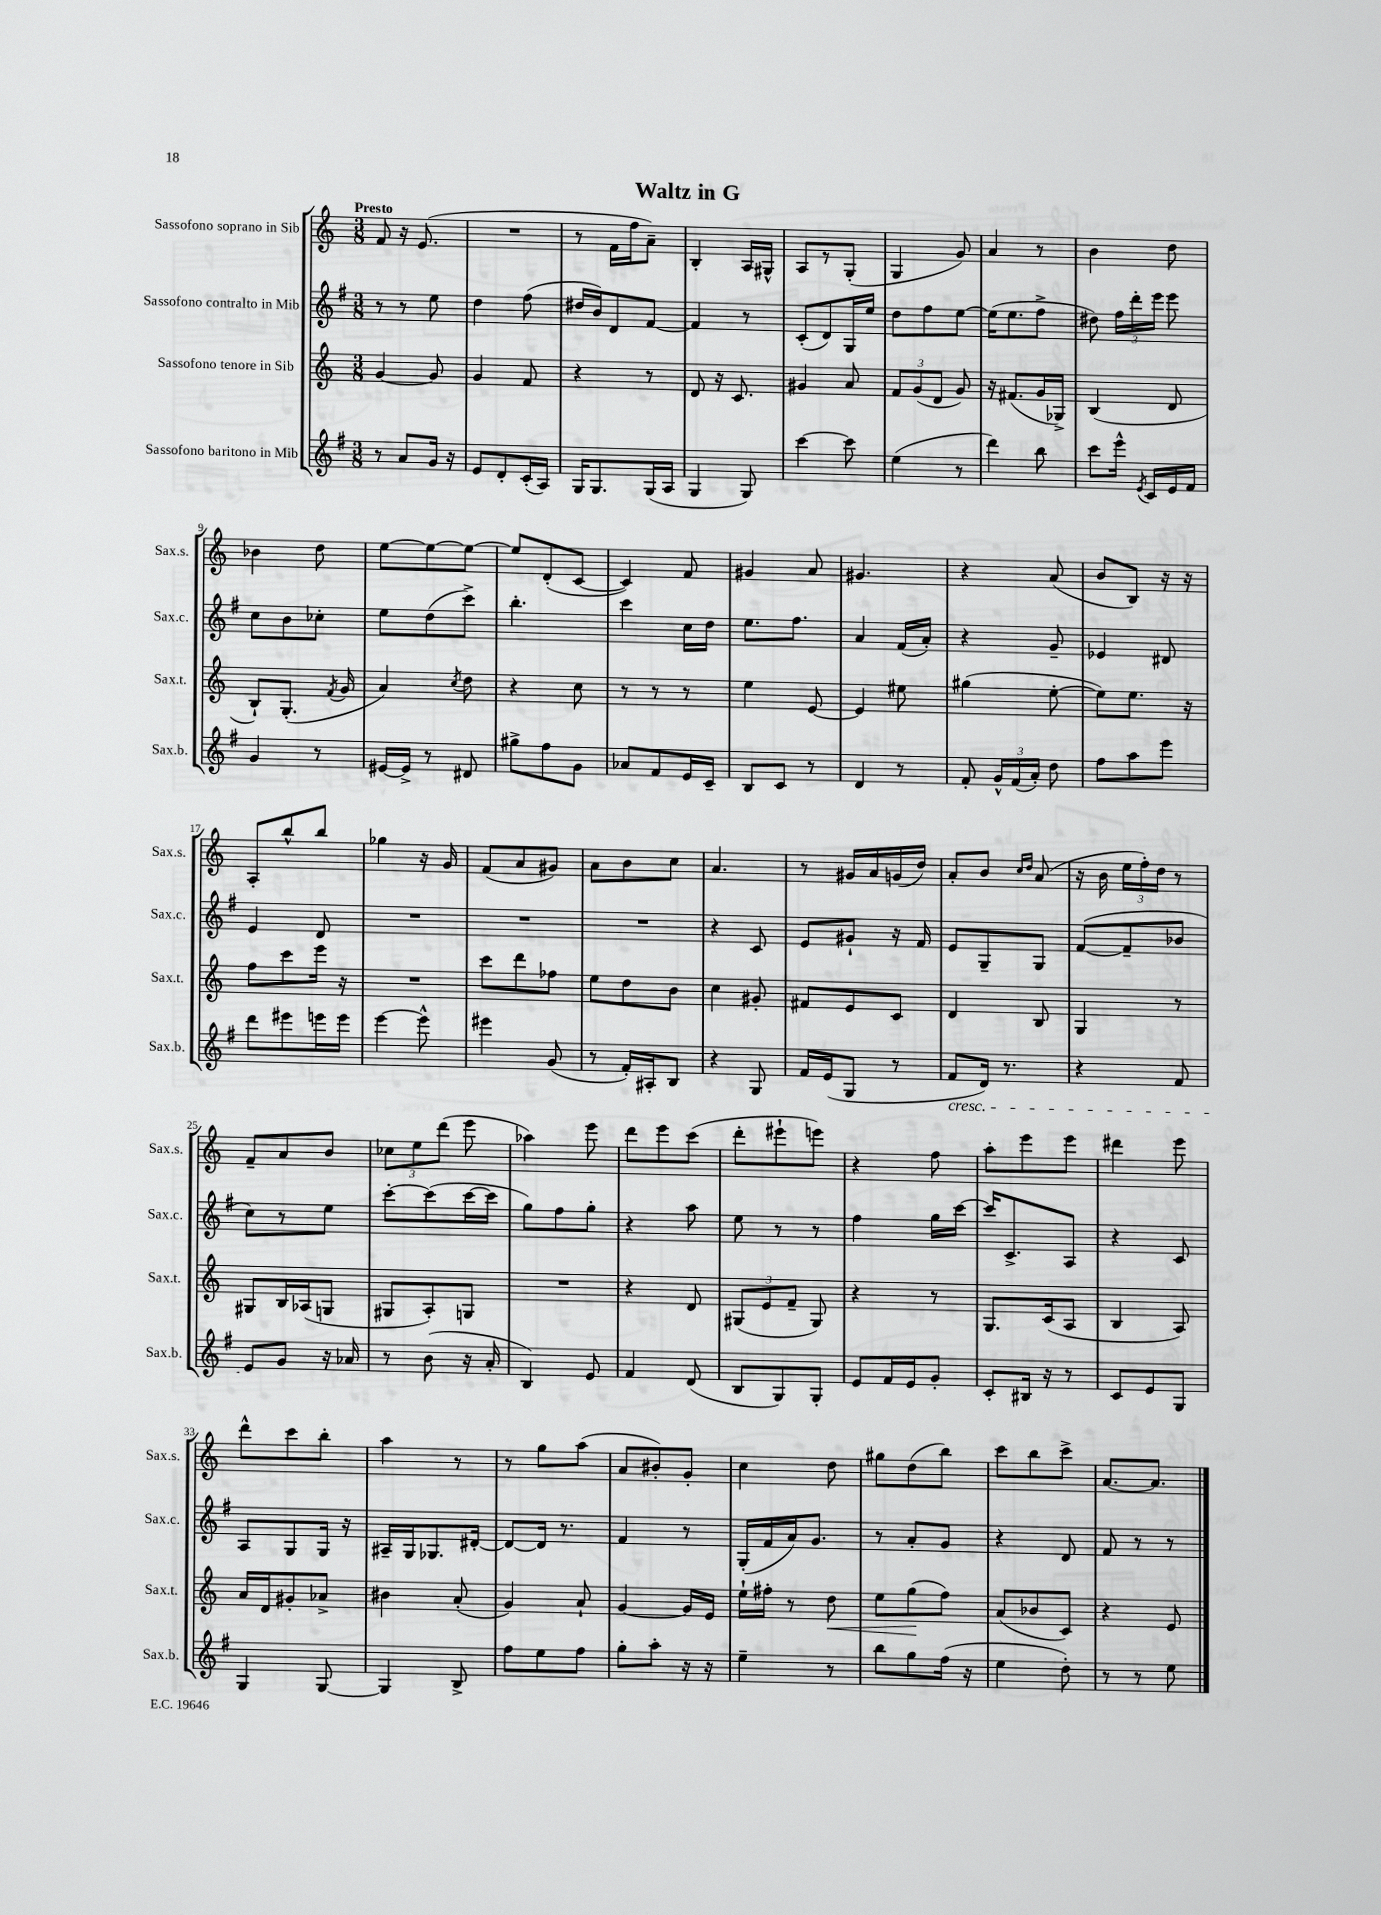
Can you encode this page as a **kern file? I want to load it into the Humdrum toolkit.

**kern	**kern	**kern	**kern
*staff4	*staff3	*staff2	*staff1
*clefG2	*clefG2	*clefG2	*clefG2
*k[f#]	*k[]	*k[f#]	*k[]
*M3/8	*M3/8	*M3/8	*M3/8
8r	[4g	8r	8f
8a	.	8r	16r
.	.	.	(8.e
16g	8g]	8ee	.
16r	.	.	.
=	=	=	=
8e	4g	4dd	4.r
8d'	.	.	.
(16c'	8f	(8ff#	.
16A)	.	.	.
=	=	=	=
16G	4r	16dd#	8r
8.G	.	16b)	.
.	.	8d	16f
.	.	.	16ff
(16G	8r	[8f#	8a~)
16A	.	.	.
=	=	=	=
4G	8d	4f#]	4B'
.	16r	.	.
.	8.c	.	.
8G)	.	8r	16A
.	.	.	16G#^^
=	=	=	=
[4ccc	4g#	(8c'	8A
.	.	8d)	8r
8ccc]	8a	16G	(8G'
.	.	16ee	.
=	=	=	=
(4ee	12f	8dd	4G
.	(12g	.	.
.	.	8ff#	.
.	12d	.	.
8r	8g)	[8ee	8g)
=	=	=	=
4ddd)	16r	(16ee]	4a
.	(8.f#	8.ee	.
8bb	16g	8ff#^	8r
.	16G-^)	.	.
=	=	=	=
8ccc	(4B	8dd#)	4b
16eee^^	.	24ff#	.
.	.	24ddd'	.
8qe	.	.	.
16c	.	.	.
.	.	24eee	.
16e	8d	8eee	8dd
16f#	.	.	.
=	=	=	=
4g	8B`)	8cc	4b-
.	(8.G'	8b	.
8r	.	8cc-'	8dd
.	8qf	.	.
.	16g	.	.
=	=	=	=
[16e#	4a)	8ee	[8ee
16e#^]	.	.	.
8r	.	(8dd	8ee_
.	8qcc	.	.
8d#	8dd	8ccc^)	8ee_
=	=	=	=
8gg#^	4r	4.bb'	8ee]
8ff#	.	.	(8d'
8g	8cc	.	[8c
=	=	=	=
8a-	8r	4ccc	4c])
8f#	8r	.	.
16e	8r	16cc	8f
16c~	.	16dd	.
=	=	=	=
8B	4ee	8.ee	4g#
8c	.	.	.
.	.	8.ff#	.
8r	[8e	.	8a
=	=	=	=
4d	4e]	4a	4.g#
8r	8ee#	(16f#	.
.	.	16a')	.
=	=	=	=
8f#'	(4gg#	4r	4r
24g^^	.	.	.
(24f#	.	.	.
24a')	.	.	.
8dd	[8ee'	8g~	(8a
=	=	=	=
8ff#	8ee])	4e-	8b
8aa	8.ee	.	8B)
8eee	.	8d#	16r
.	16r	.	16r
=	=	=	=
8ddd	8ff	4e	8A'
8eee#	8ccc	.	8bb^^
16eee	16eee	8d	8bb
16eee	16r	.	.
=	=	=	=
[4eee	4.r	4.r	4gg-
8eee^^]	.	.	16r
.	.	.	16g
=	=	=	=
4eee#	8ccc	4.r	(8f
.	8ddd	.	8a
(8g	8ff-	.	8g#)
=	=	=	=
8r	8ee	4.r	8a
16f#')	8dd	.	8b
16A#'	.	.	.
8B	8b	.	8cc
=	=	=	=
4r	4cc	4r	4.a
8G	8g#'	8c	.
=	=	=	=
16f#	8f#	8e	8r
(16e	.	.	.
8G	8e	8g#`	16g#
.	.	.	16a
8r	8c	16r	(16g
.	.	16f#	16dd)
=	=	=	=
8f#	4d	8e	8a'
16d)	.	8G~	8b
8.r	.	.	.
.	.	.	16qqcc
.	.	.	16qqdd
.	8B	8G	(8a
=	=	=	=
4r	4G	([8f#	16r
.	.	.	16b
.	.	8f#~]	24ee
.	.	.	24ff')
.	.	.	24dd
8f#	8r	8b-	8r
=	=	=	=
8e	8G#	8cc)	8f~
8g	16B	8r	8a
.	(16A-	.	.
16r	8G	8ee	8b
16a-	.	.	.
=	=	=	=
8r	8G#	[8ccc'	12cc-
.	.	.	12ee
(8b	8A')	(8ccc]	.
.	.	.	(12ddd
16r	8G	[16ccc	8eee
16a'	.	16ccc]	.
=	=	=	=
4B)	4.r	8gg)	4aa-)
.	.	8ff#	.
8e	.	8gg'	8eee
=	=	=	=
4f#	4r	4r	8ddd
.	.	.	8eee
(8d	8d	8aa	(8ccc
=	=	=	=
8B	(12G#	8ee	8ddd'
.	12e	.	.
8G)	.	8r	8eee#`
.	12f~	.	.
8G'	8G#)	8r	8eee)
=	=	=	=
8e	4r	4ff#	4r
16f#	.	.	.
16e	.	.	.
8g'	8r	16gg	8ff
.	.	[16ccc	.
=	=	=	=
8c'	8.G	16ccc]	8aa'
.	.	8.c^	.
16B#	.	.	8eee
16r	(16c	.	.
8r	8A	8A	8eee
=	=	=	=
8c	4B	4r	4ddd#
8e	.	.	.
8G	8A)	8c	8eee
=	=	=	=
4G	16a	8A	8ddd^^
.	16d	.	.
.	8g#'	8G	8ccc
[8G	8a-^	16G	8bb'
.	.	16r	.
=	=	=	=
4G]	4b#	16A#~	4aa
.	.	16G	.
.	.	8.G-	.
8B^	(8a'	.	8r
.	.	[16d#'	.
=	=	=	=
8ff#	4g)	8d#_	8r
8ee	.	16d#]	8gg
.	.	8.r	.
8ff#	8a`	.	(8aa
=	=	=	=
8gg'	[4g	4f#	8a
8aa'	.	.	8b#')
16r	16g]	8r	8g'
16r	16e	.	.
=	=	=	=
4ee~	16ee`	(16G'	4cc
.	16ff#'	16f#	.
.	8r	16a)	.
.	.	8.g	.
8r	8dd	.	8dd
=	=	=	=
8bb	8ee	8r	8gg#
8gg	(8gg	8a'	(8dd
(16ff#	8ff)	8g	8bb)
16r	.	.	.
=	=	=	=
4ee	(8a	4r	8ccc
.	8b-	.	8bb
8dd')	8c)	8d	8ccc^
=	=	=	=
8r	4r	8f#	[8.a
8r	.	8r	.
.	.	.	8.a]
8ee	8e	8r	.
==	==	==	==
*-	*-	*-	*-
